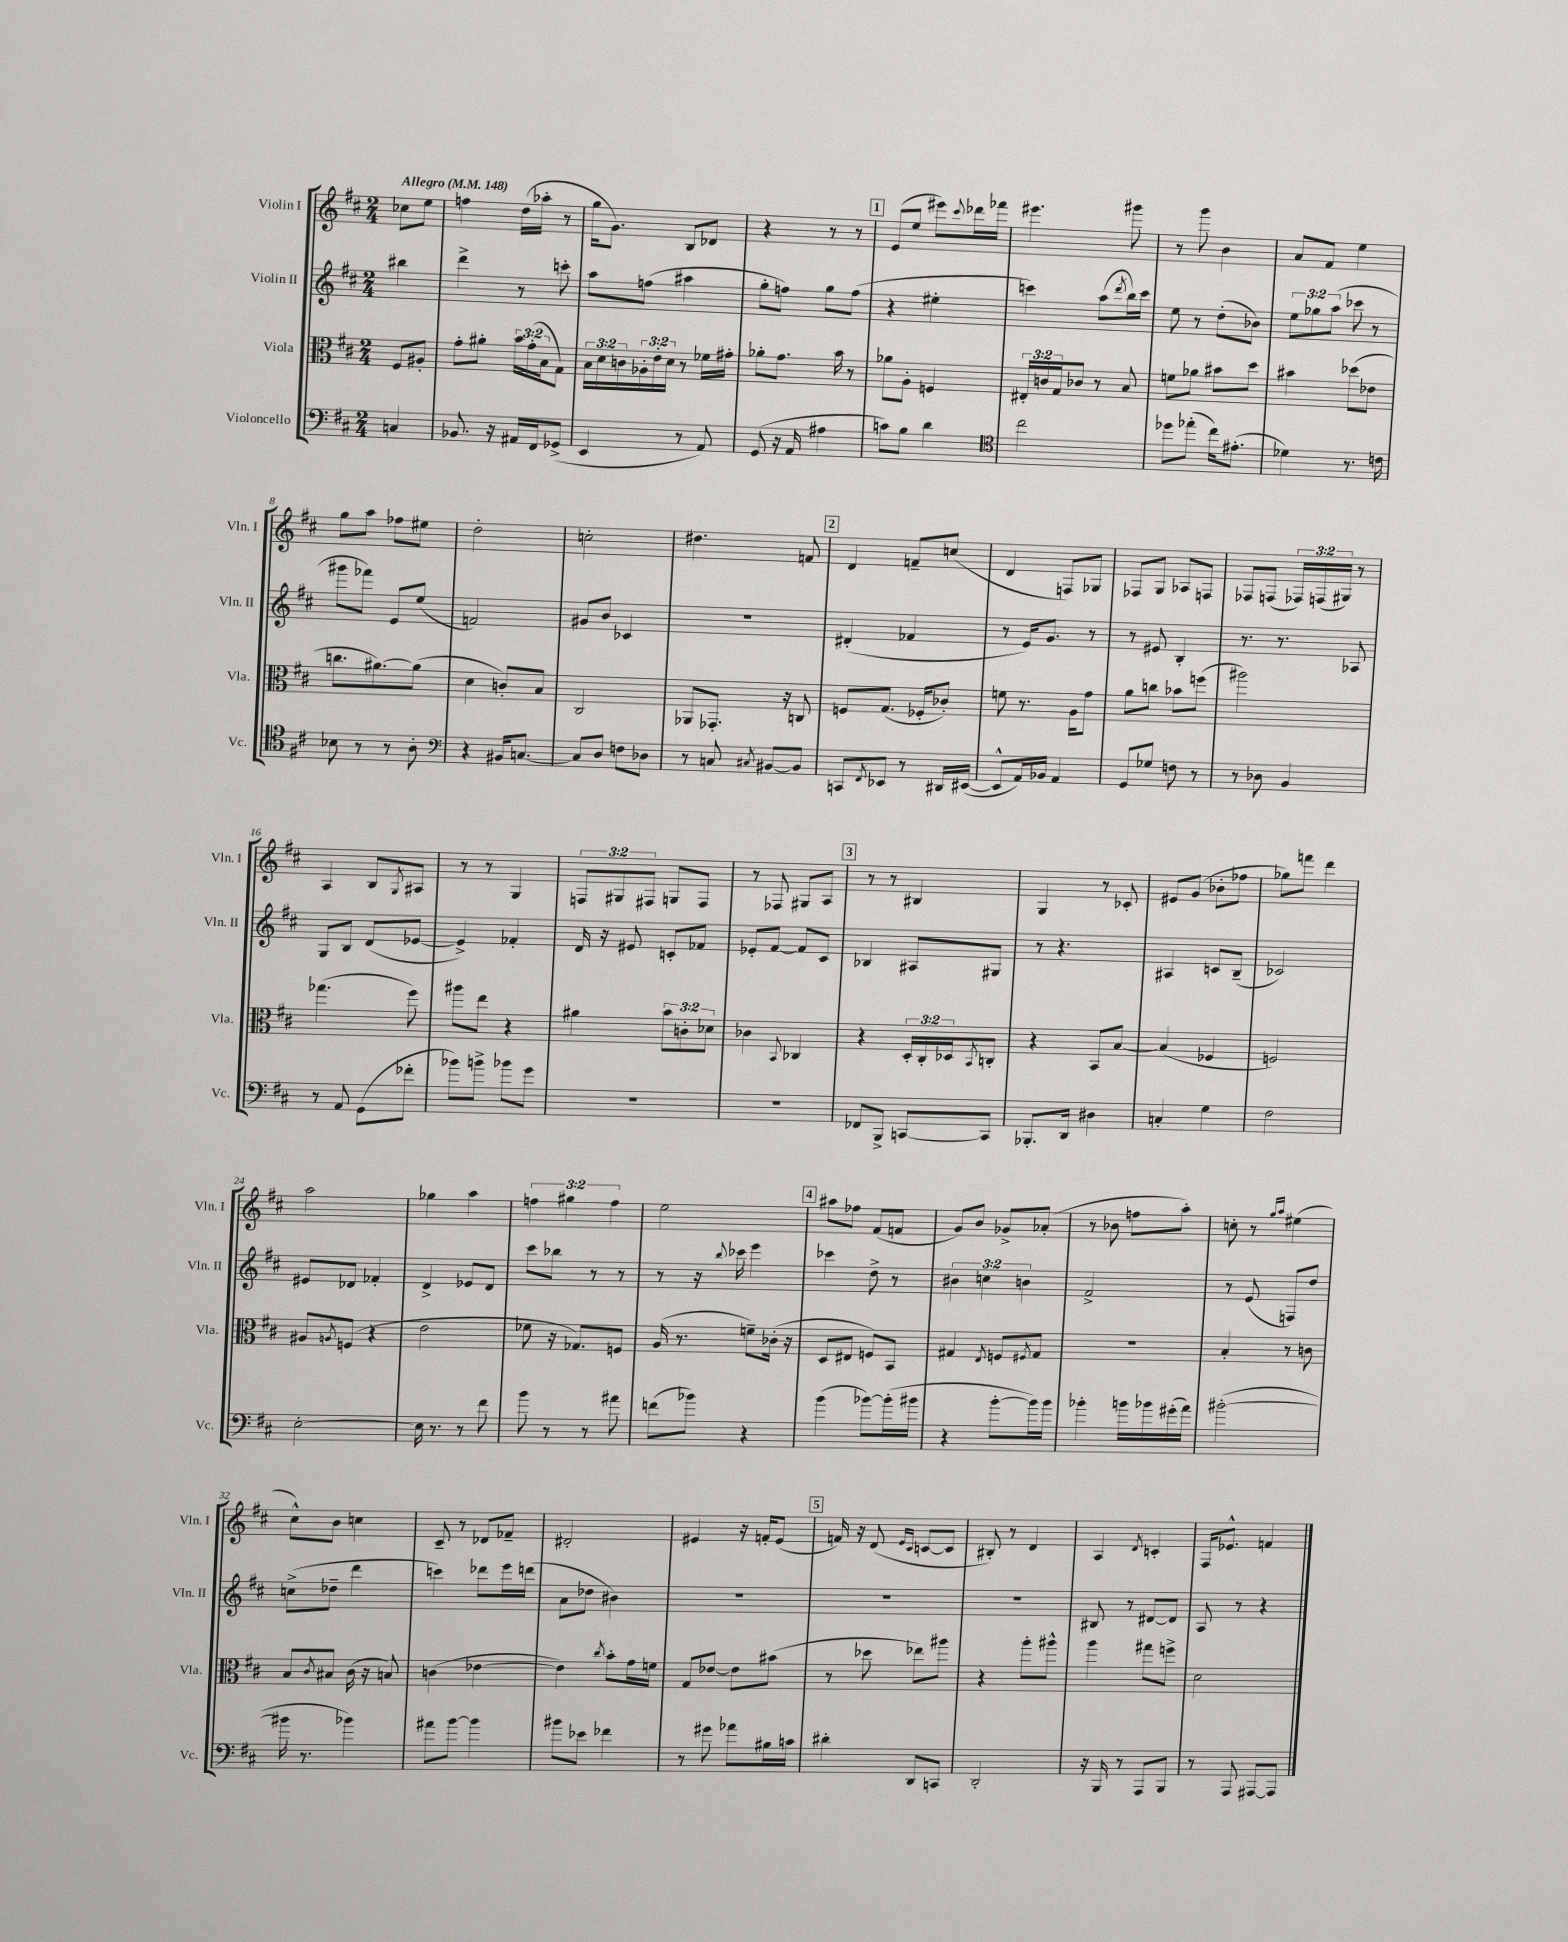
<<
\new StaffGroup <<
\new Staff = "s0" \with { instrumentName = "Violin I" shortInstrumentName = "Vln. I" } {
    \clef treble \key d \major \numericTimeSignature \time 2/4 \override Staff.TupletNumber.text = #tuplet-number::calc-fraction-text \partial 4 \tempo "Allegro" 4 = 148
    ces''8 e''8 |
    f''4 d''16( aes''16-. r8 |
    g''16 g'8.) b8 des'8 |
    r4 r8 r8 |
    \mark \markup { \box "1" } e'8( e''8 eis'''8) \appoggiatura { cis'''8 } des'''16 fes'''16 |
    eis'''4. gis'''8 |
    r8 g'''8 b'4 |
    a'8 fis'8 e''4 |
    g''8 a''8 fes''8 eis''8 |
    d''2-. |
    c''2-. |
    dis''4. f'8 |
    \mark \markup { \box "2" } d'4 f'8-- c''8( |
    d'4 f8) ges8 |
    fes8 g8 aes8 f8 |
    fes8 f8( \tuplet 3/2 { fes16) f16( gis16) } r8 |
    a4 b8 \acciaccatura { g8 } ais8 |
    r8 r8 g4 |
    \tuplet 3/2 { f8 gis8 fis8 } g8 fis8 |
    r8 fes8 gis8 a8 |
    \mark \markup { \box "3" } r8 r8 bis4 |
    g4 r8 ces'8-. |
    eis'8 g'8( bes'8-. fes''8 |
    ges''8) f'''8 d'''4 |
    a''2 |
    ges''4 a''4 |
    \tuplet 3/2 { f''4 gis''4 f''4 } |
    e''2 |
    \mark \markup { \box "4" } ais''8 fes''8 fis'8( f'8 |
    g'8) b'8 ges'8-> aes'8-.( |
    r8 bes'8 f''8 a''8-.) |
    c''8-. r8 \grace { g''16 a''16 } eis''4( |
    cis''8-^) b'8 c''4 |
    cis'8-- r8 des'8 fes'8-- |
    dis'2-. |
    eis'4 r16 f'16-. eis'8( |
    \mark \markup { \box "5" } f'16) r16 d'8( \grace { e'16 cis'16 } c'8~ c'8 |
    bis8-.) r8 d'4 |
    a4 \acciaccatura { d'8 } c'4-. |
    fis16 ees'8.-^ f'4 \bar "|." |
}
\new Staff = "s1" \with { instrumentName = "Violin II" shortInstrumentName = "Vln. II" } {
    \clef treble \key d \major \numericTimeSignature \time 2/4 \override Staff.TupletNumber.text = #tuplet-number::calc-fraction-text \partial 4
    bis''4 |
    d'''4-> r8 c'''8-. |
    a''8 f''8( ais''4 |
    g''8-. f''8) g''8 f''8( |
    \mark \markup { \box "1" } r4 eis''4-. |
    c'''4) a''8( \acciaccatura { d'''8 } b''16) c'''16 |
    e''8 r8 d''8-.( bes'8) |
    \tuplet 3/2 { e''8 ges''8 a''8( } ces'''8 r8 |
    gis'''8 fes'''8) e'8 e''8( |
    f'2) |
    gis'8 b'8 ces'4 |
    R2 |
    \mark \markup { \box "2" } dis'4-.( fes'4 |
    r8 e'16) g'8. r8 |
    r8 eis'8 b4-. |
    r8. r8. aes8 |
    g8 b8 d'8( ees'8~ |
    ees'4->) fes'4-. |
    d'16 r16 eis'8 c'8-. fes'8 |
    ees'8-. fis'8~ fis'8 cis'8 |
    \mark \markup { \box "3" } bes4 ais8 gis8 |
    r8 r4. |
    ais4 c'8 b8--( |
    ces'2) |
    eis'8 des'8 fes'4-. |
    d'4-> ees'8 d'8 |
    cis'''8 bes''8 r8 r8 |
    r8 r16 \appoggiatura { b''8 } ces'''16 e'''4 |
    \mark \markup { \box "4" } ces'''4 d''8-> r8 |
    \tuplet 3/2 { bis'4 c''4 b'4 } |
    fis'2-> |
    r8 e'8( f8) d''8 |
    c''8->( des''8-- d'''4 |
    c'''4) des'''8 e'''16 d'''16( |
    a'8 des''8 bis'4) |
    R2 |
    \mark \markup { \box "5" } R2 |
    R2 |
    bis8 r8 dis'8~ dis'8 |
    a8 r8 r4 \bar "|." |
}
\new Staff = "s2" \with { instrumentName = "Viola" shortInstrumentName = "Vla." } {
    \clef alto \key d \major \numericTimeSignature \time 2/4 \override Staff.TupletNumber.text = #tuplet-number::calc-fraction-text \partial 4
    fis8 ais8-. |
    g'8-. ais'8-. \tuplet 3/2 { b'16 g'16-.( b16 } g8) |
    \tuplet 3/2 { b16 d'16 c'16 } \tuplet 3/2 { aes16-. e'16-. d'16 } r8 fes'16 gis'16-. |
    aes'8-. g'8. b'16 r8 |
    \mark \markup { \box "1" } aes'8 a8-. f4 |
    \tuplet 3/2 { eis16-. c'16 g16 } ces'8 r8 b8 |
    f'8 aes'8 bis'8 d''8 |
    bis'4 des''8( ees'8 |
    c''8. ais'8.~) ais'8( |
    d'4 c'8-.) b8 |
    cis2 |
    aes,8 ges,8.-. r16 c8 |
    \mark \markup { \box "2" } f8 g8.( fes16-. ces'8-.) |
    f'8 r8. a16 g'8 |
    a'8 c''8 bes'8 f''8( |
    ais''2) |
    ges''4.( fis''8) |
    ais''8 e''8 r4 |
    ais'4 \tuplet 3/2 { b'8 c'8-. des'8 } |
    ces'4 \appoggiatura { b,8 } ces4 |
    \mark \markup { \box "3" } r4 \tuplet 3/2 { d16-. cis16-. des16 } \acciaccatura { b,8 } c8-. |
    r4 b,8 b8~ |
    b4( fes4 |
    f2) |
    ais8 \acciaccatura { a8 } f8( r4 |
    e'2 |
    fes'8 r16 ges8.) f8 |
    a16( r8. f'8--) ces'16-.( r16 |
    \mark \markup { \box "4" } d8 eis8 f8) b,8 |
    gis4 \acciaccatura { e8 } f8 \acciaccatura { fis8 } gis8 |
    r2 |
    b4-. r8 c'8 |
    b8 \acciaccatura { cis'8 } bis8 cis'16( r16 b8) |
    c'4( ees'4~ |
    ees'4) \acciaccatura { cis''8 } b'8-. g'16 f'16 |
    g8 ees'8~ ees'8 bis'8( |
    \mark \markup { \box "5" } r8 des''8 ees''8) ais''8 |
    r4 a''8-. ais''8-^ |
    a''4 gis''8 f''8-> |
    d'2 \bar "|." |
}
\new Staff = "s3" \with { instrumentName = "Violoncello" shortInstrumentName = "Vc." } {
    \clef bass \key d \major \numericTimeSignature \time 2/4 \partial 4
    c4 |
    bes,8. r16 ais,16 fis,16 ges,8->( |
    e,4 r8 a,8) |
    g,8( r16 a,16 ais4 |
    \mark \markup { \box "1" } c'8) b8 d'4 |
    \clef tenor cis''2 |
    des''8 ees''8-.( cis''16) eis'8.-.( |
    des'4) r8. c'16 |
    bes8 r8 r8 a8-. |
    \clef bass r4 bis,16 c8.~ |
    c8 d8 f8 des8 |
    r8 c8 \acciaccatura { cis8 } bis,8~ bis,8 |
    \mark \markup { \box "2" } c,8 \acciaccatura { fis,8 } ees,8 r8 dis,16 eis,16~( |
    eis,8-^ a,16) bes,16 a,4 |
    g,8 ges8 f8 r8 |
    r8 des8 b,4 |
    r8 a,8 g,8( fes'8-. |
    bes'8) b'8-> bes'8 g'8 |
    R2 |
    R2 |
    \mark \markup { \box "3" } fes,8 b,,8-> c,8~ c,8 |
    bes,,8.-. d,16 dis4 |
    c4-. g4 |
    fis2 |
    e2~-. |
    e16 r8. r8 fis'8 |
    b'8 r8 r8 ais'8 |
    f'8( bes'8) r4 |
    \mark \markup { \box "4" } b'4( bes'8~) bes'16-.( bis'16 |
    r4 b'8~-. b'16) b'16 |
    bes'4-. b'16 bes'16 gis'16-.( a'16) |
    bis'2~-.( |
    bis'16 r8. bes'4) |
    ais'8 b'8~ b'4 |
    bis'8 ees'8 fes'4 |
    r8 gis'8 aes'8 bis16 c'16 |
    \mark \markup { \box "5" } dis'4-. d,8 c,8 |
    d,2-. |
    r16 b,,16 r8 a,,8 b,,8 |
    r8 a,,8 ais,,8~ ais,,8 \bar "|." |
}
>>
>>
